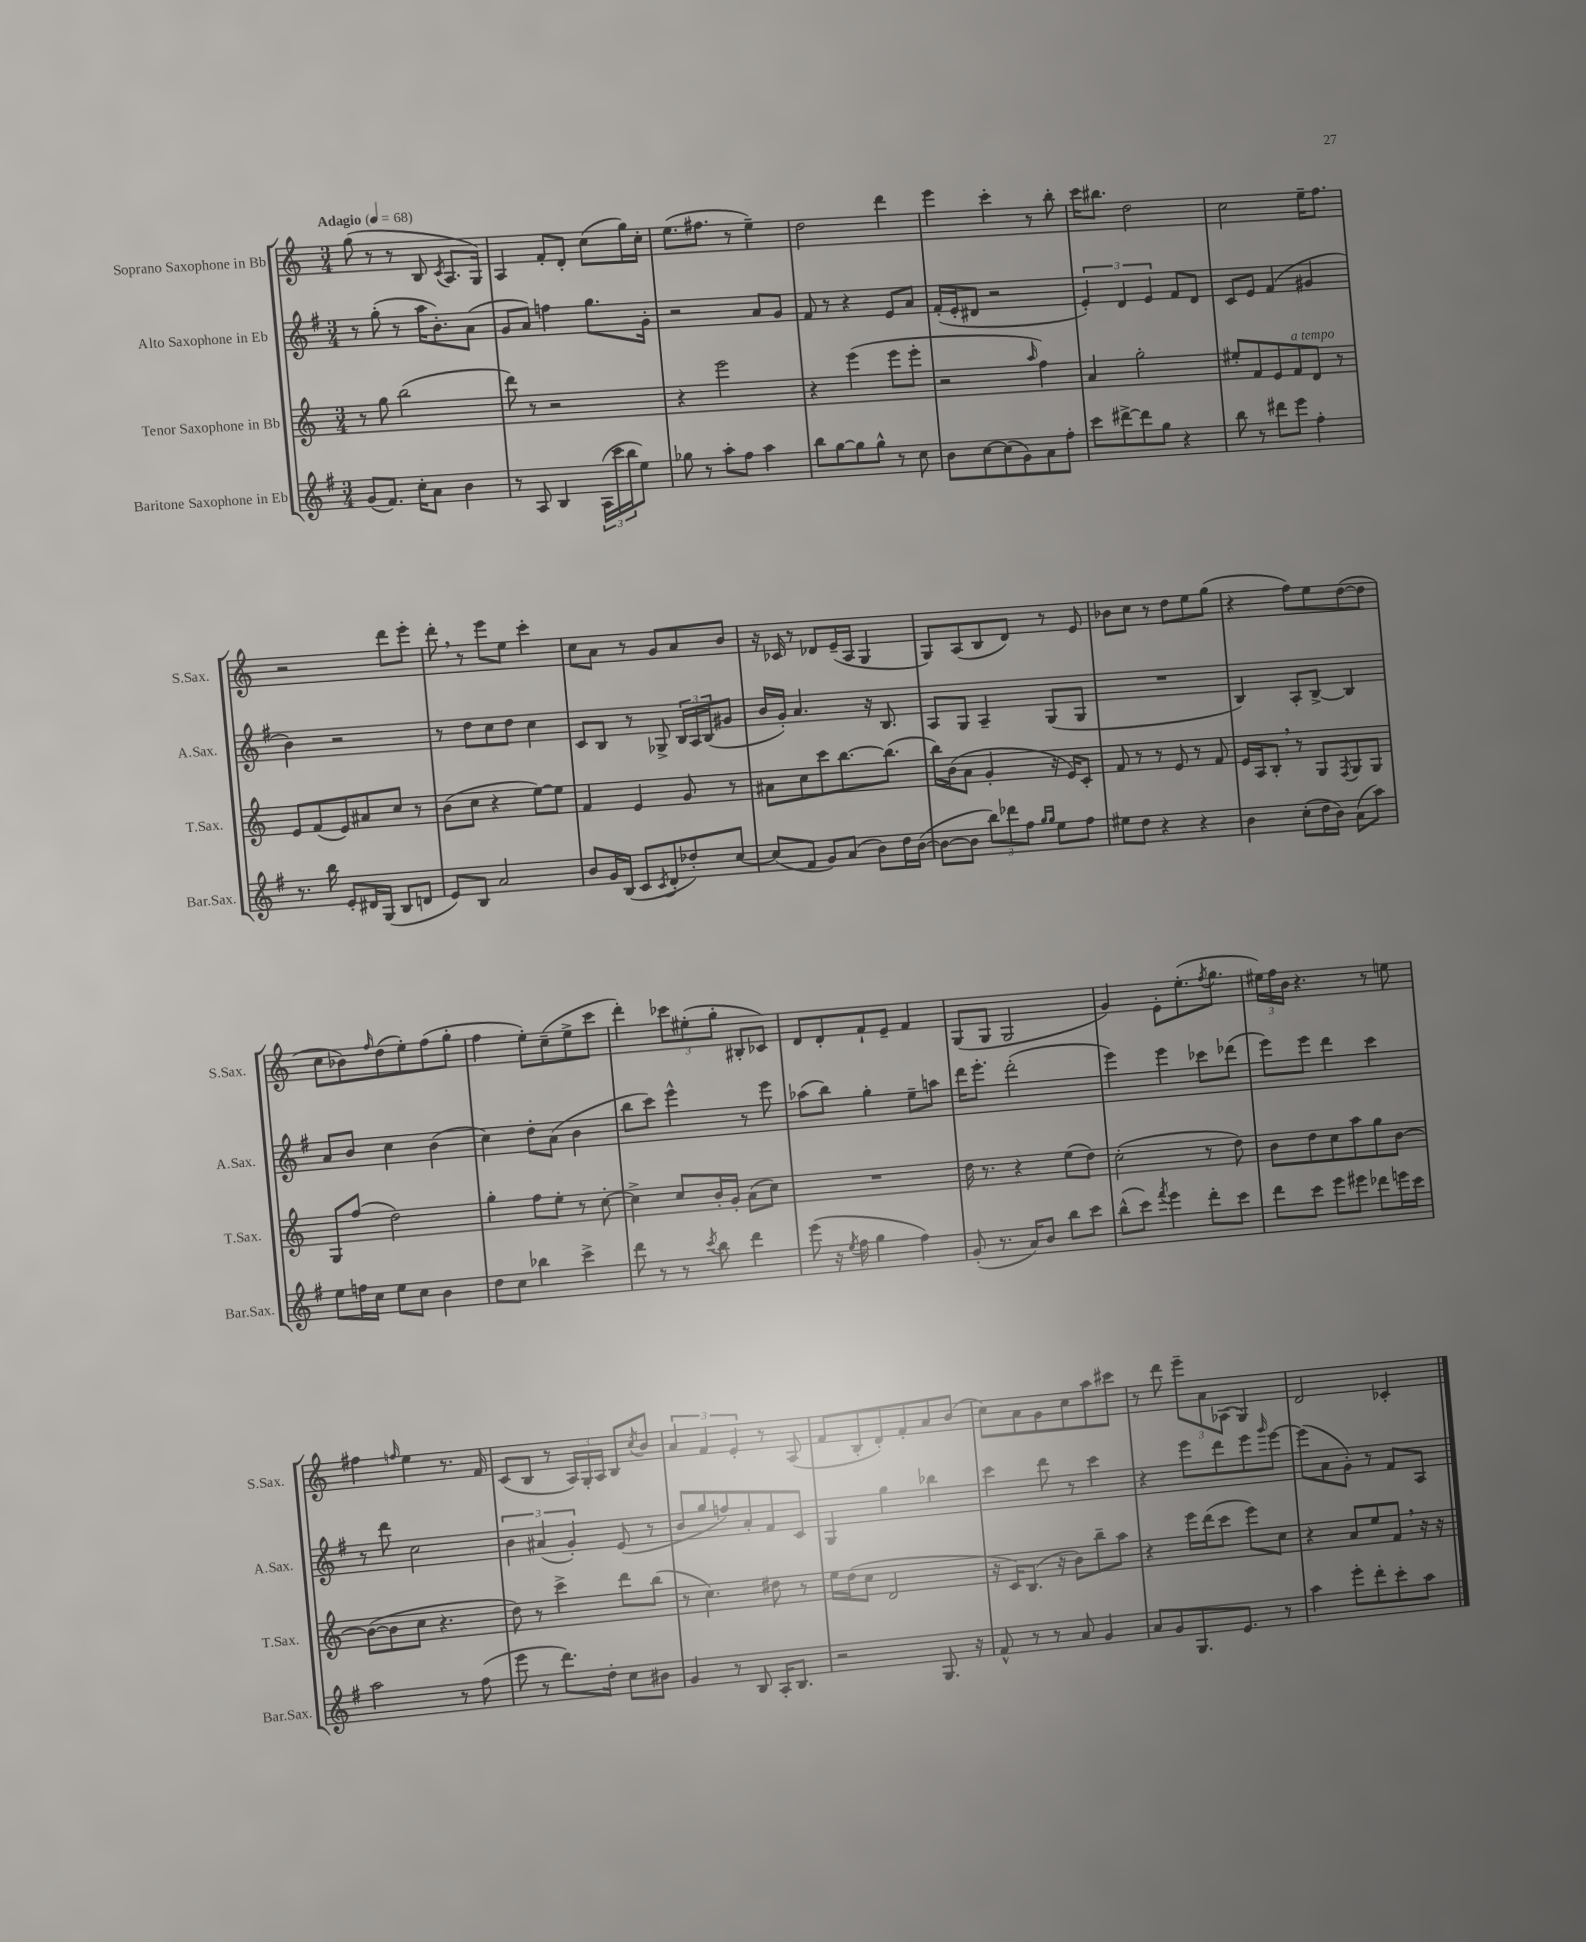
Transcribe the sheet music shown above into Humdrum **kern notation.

**kern	**kern	**kern	**kern
*staff4	*staff3	*staff2	*staff1
*clefG2	*clefG2	*clefG2	*clefG2
*k[f#]	*k[]	*k[f#]	*k[]
*M3/4	*M3/4	*M3/4	*M3/4
*MM68	*MM68	*MM68	*MM68
(8g	8r	8r	(8gg
8.f#)	8gg	(8gg'	8r
.	(2bb	8r	8r
16cc'	.	.	.
8a	.	16aa	8B
.	.	8.b')	.
.	.	.	8qc
4b	.	.	8.A
.	.	(8a	.
.	.	.	16G)
=	=	=	=
8r	8ddd)	8g	4A
8A	8r	8a)	.
4B	2r	4ff	8f'
.	.	.	8d'
(24A	.	8.gg	(8cc
24ccc	.	.	.
24bb	.	.	.
8ee)	.	.	16gg)
.	.	16g'	16cc'
=	=	=	=
8gg-	4r	2r	(8.ee
8r	.	.	.
.	.	.	8.ff#
8aa'	2eee	.	.
8ff#	.	.	8r
4aa	.	8a	4ee~)
.	.	8g	.
=	=	=	=
8bb	4r	8f#	2dd
[8gg	.	8r	.
8gg]	(4eee	4r	.
8gg^^	.	.	.
8r	8eee	8e	4ddd
8cc	8eee'	8a	.
=	=	=	=
8b	2r	(16f#'	4eee
.	.	16e'	.
[8cc	.	8d#	.
(8cc]	.	2r	4ccc'
8g)	.	.	.
.	16qqaa	.	.
8a	4ff)	.	8r
8ff#'	.	.	8bb'
=	=	=	=
8ccc	4a	6e')	16ccc
.	.	.	8.bb#
[8ddd#^	.	.	.
.	.	6d	.
8ddd#]	2gg'	.	2dd
.	.	6e	.
8gg	.	.	.
4r	.	8f#	.
.	.	8d	.
=	=	=	=
8bb	8ee#'	8c	2cc
8r	8f	8e	.
8ddd#	8e	(4f#	.
8eee	8f	.	.
4ff#'	8d	4g#	16ee~
.	.	.	8.ff
.	8r	.	.
=	=	=	=
8.r	8e	4b)	2r
.	(8f	.	.
16bb	.	.	.
8e'	8e)	2r	.
16d#	8a#	.	.
(16G	.	.	.
8B	8cc	.	8ddd
8d	8r	.	8eee'
=	=	=	=
8e)	(8b	8r	8ddd'
8B	8cc	8dd	8r
2a	4r	8cc	8eee
.	.	8dd	8ee
.	[8ee)	4cc	4ccc'
.	8ee]	.	.
=	=	=	=
8b	4f	8c	8cc
16g	.	8B	8a
(16B	.	.	.
8c	4e	8r	8r
8qc	.	.	.
8d'	.	8G-^	8g
8dd-')	8g	24B	8a
.	.	24A	.
.	.	(24B	.
[8cc	8r	8g#	8b
=	=	=	=
(8cc]	8a#	16b	16r
.	.	16g')	16c-
8f#	8cc	4.a	8r
8g)	8ccc	.	8d-
(8a	[8.bb	.	(16e~
.	.	.	16A
8b)	.	16r	4G
.	(8.bb]	8.B	.
16dd	.	.	.
([16b	.	.	.
=	=	=	=
8b_	16bb)	8A	8G)
.	(16b	.	.
8b]	8a	8G	(8A
12bb)	4g'	4A~	8B
12ddd-	.	.	.
.	.	.	8d)
12ff#	.	.	.
16qqgg	.	.	.
16qqgg	.	.	.
8ee	16r	(8G	8r
.	16e)	.	.
8ff#	8c'	8G	8e
=	=	=	=
8ee#	8f	2.r	8b-
8dd	8r	.	8cc
4r	8r	.	8r
.	8e	.	8dd
4r	8r	.	8ee
.	8f	.	(8gg
=	=	=	=
4b	16e	4B)	4r
.	16A	.	.
.	8B'	.	.
(8cc'	8r	8A'	8ff)
16dd	8G	[8B^	8ee
16b)	.	.	.
.	8qF	.	.
(8a	8G	4B]	([8dd
8aa)	8G	.	8dd]
=	=	=	=
8ee	8G	8a	8cc
16ff	(8ff	8b	8b-)
16cc	.	.	.
.	.	.	16qqff
8ee	2dd)	4cc	(8dd
8cc	.	.	8ee')
4b	.	(4b	(8ff
.	.	.	8gg'
=	=	=	=
8dd	4gg'	4cc)	4ff
8cc	.	.	.
4bb-	8ff	8dd'	8ee')
.	8ee'	(8a	(8cc~
4ccc^	8r	4b	8ee^
.	[8cc'	.	8ccc
=	=	=	=
8ddd	4cc^]	8bb	4ddd')
8r	.	8ccc)	.
8r	8cc	4eee^^	12ccc-
.	.	.	(12ee#'
8qccc	.	.	.
8bb	16b'	.	.
.	.	.	12gg'
.	16g'	.	.
4ddd	(8a	8r	8B#'
.	8cc)	8eee	8c-)
=	=	=	=
(8eee	2.r	(8aa-	8d
16r	.	8bb)	8d'
8qee	.	.	.
16ff#	.	.	.
4gg	.	4gg'	8f`
.	.	.	8e~
4ff#)	.	8ee~	4f
.	.	8aa	.
=	=	=	=
(8g'	16dd	16ddd	(8G
.	8.r	8.eee'	.
8.r	.	.	8G
.	4r	(2ddd'	2G
16a)	.	.	.
8b	.	.	.
8bb	(8ee	.	.
8ccc	8dd)	.	.
=	=	=	=
(8bb^^	(2cc'	4eee)	4g)
8ccc)	.	.	.
8qfff#	.	.	.
4eee	.	4eee	8e'
.	.	.	(8.ee'
8ddd'	8r	8ccc-	.
.	.	.	8qff
.	.	.	8.gg
8ccc	8dd)	(8ddd-	.
=	=	=	=
8ddd	8b	8eee)	24ee#)
.	.	.	24ff
.	.	.	24b
8ccc	8dd	8eee	4.r
8eee	8cc	4ddd	.
8eee#	8aa	.	.
8ddd-	8gg	4ccc	8r
16eee	[8b	.	8ee
16ccc	.	.	.
=	=	=	=
2aa	(8b_	8r	4ff#
.	8b]	8ddd	.
.	.	.	16qqff
.	8cc	2cc	4ee
.	4.r	.	.
8r	.	.	8.r
(8ff#	.	.	.
.	.	.	16f
=	=	=	=
8eee	8dd)	6b	(8c
8r	8r	.	8B
.	.	(6a#	.
8.ddd)	4ccc^	.	8r
.	.	6g')	.
.	.	.	24A)
.	.	.	24G'
16dd'	.	.	.
.	.	.	24A
8cc	8ddd	(8e	8B
.	.	.	8qcc
8b#	(8bb	8r	8b
=	=	=	=
4g	8r	8b	6a
.	4.cc)	8gg	.
.	.	.	6f
8r	.	8ff)	.
.	.	.	6e'
8B	.	8a'	.
16A'	8dd#	8f#	8r
8.B	.	.	.
.	8r	8c	(8A
=	=	=	=
2r	16ee	4G	8f
.	(16dd	.	.
.	8cc	.	8B'
.	2d	4gg	8d')
.	.	.	8f'
8.G	.	4bb-	8a
.	.	.	(8b
16r	.	.	.
=	=	=	=
8f#^^	16r	4ccc	8cc)
.	16c)	.	.
8r	(8.B	.	8a
8r	.	8ddd	8g
.	16r	.	.
8a	8b)	8r	8cc
4g	8bb~	4ccc	8aa
.	8aa	.	8ccc#
=	=	=	=
8a	4r	4r	8r
8g	.	.	8ddd
8.G	16eee	8eee	12eee~
.	(16ddd	.	.
.	.	.	12a
.	8ccc	8ddd	.
.	.	.	(12A-
8.e	.	.	.
.	8eee)	8eee	4G)
.	.	16qqggg	.
8r	8cc	[8eee	.
=	=	=	=
4aa	4r	(8eee]	2d
.	.	8a	.
8eee'	8a	8g')	.
8ddd'	8ee	8r	.
8ccc'	8f	8f#	4c-'
8aa	16r	8A	.
.	16r	.	.
==	==	==	==
*-	*-	*-	*-
